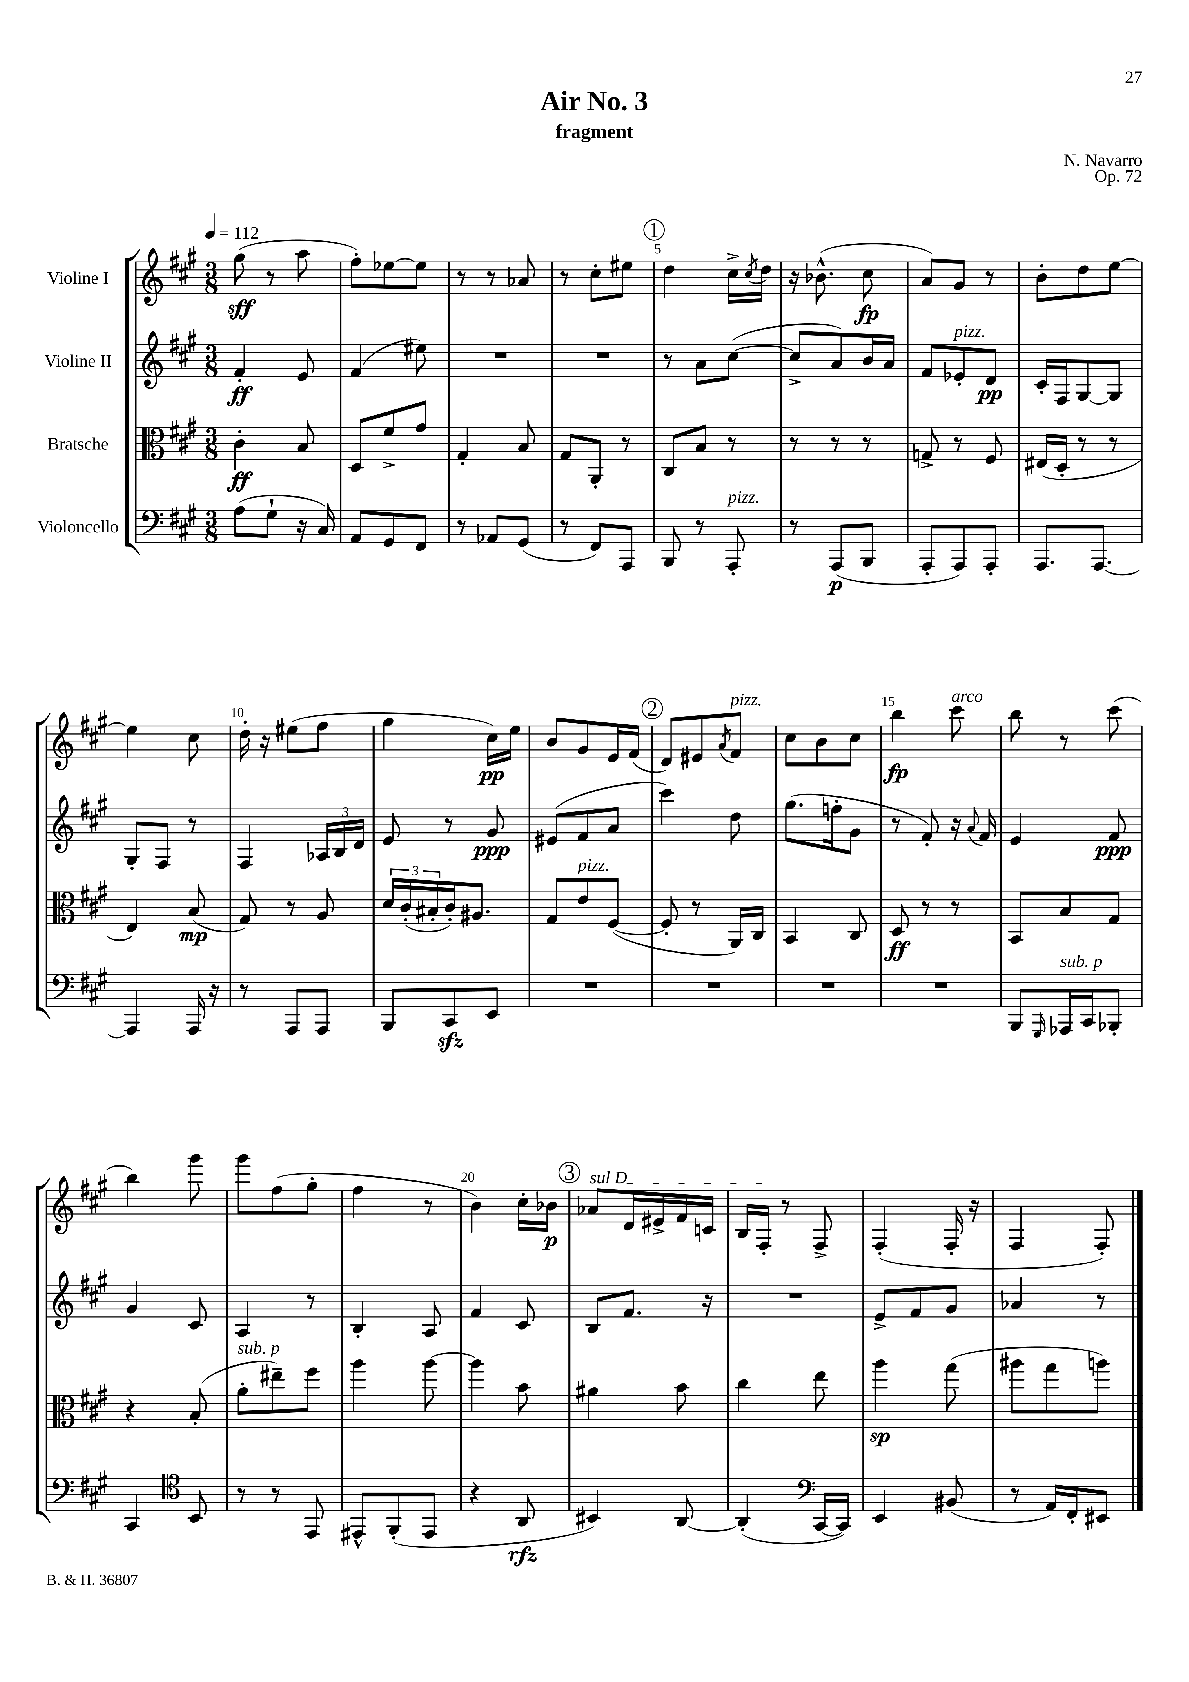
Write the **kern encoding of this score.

**kern	**dynam	**kern	**dynam	**kern	**dynam	**kern	**dynam
*part4	*part4	*part3	*part3	*part2	*part2	*part1	*part1
*staff4	*staff4	*staff3	*staff3	*staff2	*staff2	*staff1	*staff1
*I"Violoncello	*	*I"Bratsche	*	*I"Violine II	*	*I"Violine I	*
*clefF4	*	*clefC3	*	*clefG2	*	*clefG2	*
*k[f#c#g#]	*	*k[f#c#g#]	*	*k[f#c#g#]	*	*k[f#c#g#]	*
*M3/8	*	*M3/8	*	*M3/8	*	*M3/8	*
*MM112	*	*MM112	*	*MM112	*	*MM112	*
=1	=1	=1	=1	=1	=1	=1	=1
(8A\L	.	4c#'\	ff	4f#'/	ff	(8gg#\	sff
8G#`\J	.	.	.	.	.	8r	.
16r	.	8B/	.	8e/	.	8aa\	.
16C#/)	.	.	.	.	.	.	.
=2	=2	=2	=2	=2	=2	=2	=2
8AA/L	.	8D/L	.	(4f#/	.	8ff#'\L)	.
8GG#/	.	8f#^/	.	.	.	[8ee-X\	.
8FF#/J	.	8g#/J	.	8ee#X\)	.	8ee-\J]	.
=3	=3	=3	=3	=3	=3	=3	=3
8r	.	4G#'/	.	4.r	.	8r	.
8AA-X/L	.	.	.	.	.	8r	.
(8GG#/J	.	8B/	.	.	.	8a-X/	.
=4	=4	=4	=4	=4	=4	=4	=4
8r	.	8G#/L	.	4.r	.	8r	.
8FF#/L)	.	8AA'/J	.	.	.	8cc#'\L	.
8AAA/J	.	8r	.	.	.	8ee#X\J	.
!!LO:REH:place=s1:t=1
=5	=5	=5	=5	=5	=5	=5	=5
8BBB/	.	8C#/L	.	8r	.	4dd\	.
8r	.	8B/J	.	8a\L	.	.	.
!LO:TX:a:i:t=pizz.	!	!	!	!	!	!	!
8AAA'/	.	8r	.	([8cc#\J	.	16cc#^\LL	.
.	.	.	.	.	.	8qcc#/	.
.	.	.	.	.	.	16dd\JJ	.
=6	=6	=6	=6	=6	=6	=6	=6
8r	.	8r	.	8cc#^/L]	.	16r	.
.	.	.	.	.	.	(8.b-X^^\	.
(8AAA/L	p	8r	.	8a/)	.	.	.
8BBB/J	.	8r	.	16b/L	.	8cc#\	fp
.	.	.	.	16a/JJ	.	.	.
=7	=7	=7	=7	=7	=7	=7	=7
8AAA'/L	.	8Gn^/	.	8f#/L	.	8a/L)	.
!	!	!	!	!LO:TX:a:i:t=pizz.	!	!	!
8AAA/)	.	8r	.	8e-X'/	.	8g#/J	.
8AAA'/J	.	8F#/	.	8d/J	pp	8r	.
=8	=8	=8	=8	=8	=8	=8	=8
8.AAA/L	.	(16E#X/LL	.	16c#'/LL	.	8b'\L	.
.	.	16D'/JJ	.	16F#/J	.	.	.
.	.	8r	.	[8G#/	.	8dd\	.
[8.AAA/J	.	.	.	.	.	.	.
.	.	8r	.	8G#/J]	.	[8ee\J	.
!!LO:LB:g=z
=9	=9	=9	=9	=9	=9	=9	=9
4AAA/]	.	4E/)	.	8G#'/L	.	4ee\]	.
.	.	.	.	8F#/J	.	.	.
16AAA/	.	(8B/	mp	8r	.	8cc#\	.
16r	.	.	.	.	.	.	.
=10	=10	=10	=10	=10	=10	=10	=10
8r	.	8G#/)	.	4F#/	.	16dd'\	.
.	.	.	.	.	.	16r	.
8AAA/L	.	8r	.	.	.	(8ee#X\L	.
8AAA/J	.	8A/	.	24A-X/LL	.	8ff#\J	.
.	.	.	.	24B/	.	.	.
.	.	.	.	24d/JJ	.	.	.
=11	=11	=11	=11	=11	=11	=11	=11
8BBB/L	.	24d/LL	.	8e/	.	4gg#\	.
.	.	(24c#'/	.	.	.	.	.
.	.	24B#X'/	.	.	.	.	.
8CC#zz/	.	16c#'/J)	.	8r	.	.	.
.	.	8.A#X/J	.	.	.	.	.
8EE/J	.	.	.	8g#/	ppp	16cc#\LL)	pp
.	.	.	.	.	.	16ee\JJ	.
=12	=12	=12	=12	=12	=12	=12	=12
4.r	.	8G#/L	.	(8e#X/L	.	8b/L	.
!	!	!LO:TX:a:i:t=pizz.	!	!	!	!	!
.	.	8e/	.	8f#/	.	8g#/	.
.	.	([8F#/J	.	8a/J	.	16e/L	.
.	.	.	.	.	.	(16f#/JJ	.
!!LO:REH:place=s1:t=2
=13	=13	=13	=13	=13	=13	=13	=13
4.r	.	8F#'/]	.	4ccc#\)	.	8d/L)	.
.	.	8r	.	.	.	8e#X/	.
.	.	.	.	.	.	8qa/	.
!	!	!	!	!	!	!LO:TX:a:i:t=pizz.	!
.	.	16AA/LL)	.	8dd\	.	8f#/J	.
.	.	16C#/JJ	.	.	.	.	.
=14	=14	=14	=14	=14	=14	=14	=14
4.r	.	4BB/	.	(8.gg#\L	.	8cc#\L	.
.	.	.	.	.	.	8b\	.
.	.	.	.	16ffn'\k	.	.	.
.	.	8C#/	.	8g#\J	.	8cc#\J	.
=15	=15	=15	=15	=15	=15	=15	=15
4.r	.	8D/	ff	8r	.	4bb\	fp
.	.	8r	.	8f#'/)	.	.	.
!	!	!	!	!	!	!LO:TX:a:i:t=arco	!
.	.	8r	.	16r	.	8ccc#\	.
.	.	.	.	8qqa/	.	.	.
.	.	.	.	16f#/	.	.	.
=16	=16	=16	=16	=16	=16	=16	=16
8BBB/L	.	8BB/L	.	4e/	.	8bb\	.
16qqGGG#/	.	.	.	.	.	.	.
!LO:TX:a:i:t=sub. p	!	!	!	!	!	!	!
16AAA-X/L	.	8B/	.	.	.	8r	.
16CC#/J	.	.	.	.	.	.	.
8BBB-X'/J	.	8G#/J	.	8f#/	ppp	(8ccc#\	.
!!LO:LB:g=z
=17	=17	=17	=17	=17	=17	=17	=17
4CC#/	.	4r	.	4g#/	.	4bb\)	.
*clefC4	*	*	*	*	*	*	*
8BB/	.	(8B'/	.	8c#/	.	8ggg#\	.
=18	=18	=18	=18	=18	=18	=18	=18
!	!	!LO:TX:a:i:t=sub. p	!	!	!	!	!
8r	.	8a'\L	.	4A/	.	8ggg#\L	.
8r	.	8ee#X~\)	.	.	.	(8ff#\	.
8EE/	.	8ff#\J	.	8r	.	8gg#'\J	.
=19	=19	=19	=19	=19	=19	=19	=19
8EE#X^^/L	.	4aa\	.	4B'/	.	4ff#\	.
(8FF#'/	.	.	.	.	.	.	.
8EE#/J	.	[8aa\	.	8A/	.	8r	.
=20	=20	=20	=20	=20	=20	=20	=20
4r	.	4aa\]	.	4f#/	.	4b\)	.
8AA/	rfz	8b\	.	8c#/	.	16cc#'\LL	.
.	.	.	.	.	.	16b-X\JJ	p
!!LO:REH:place=s1:t=3
=21	=21	=21	=21	=21	=21	=21	=21
!	!	!	!	!	!	!LO:TX:a:i:t=sul D	!
4BB#X/)	.	4a#X\	.	8B/L	.	8a-X/L	.
.	.	.	.	8.f#/J	.	16d/L	.
.	.	.	.	.	.	16e#X^/	.
[8AA/	.	8b\	.	.	.	16f#/	.
.	.	.	.	16r	.	16cn/JJ	.
=22	=22	=22	=22	=22	=22	=22	=22
(4AA'/]	.	4cc#\	.	4.r	.	16B/LL	.
.	.	.	.	.	.	16F#'/JJ	.
.	.	.	.	.	.	8r	.
*clefF4	*	*	*	*	*	*	*
[16CC#/LL	.	8ee\	.	.	.	8F#^/	.
16CC#/JJ])	.	.	.	.	.	.	.
=23	=23	=23	=23	=23	=23	=23	=23
4EE/	.	4aa\	sp	8e^/L	.	(4F#'/	.
.	.	.	.	8f#/	.	.	.
(8BB#X/	.	(8gg#\	.	8g#/J	.	16F#'/	.
.	.	.	.	.	.	16r	.
=24	=24	=24	=24	=24	=24	=24	=24
8r	.	8aa#X\L	.	4a-X/	.	4F#/	.
16AA/LL)	.	8gg#\	.	.	.	.	.
16FF#'/J	.	.	.	.	.	.	.
8EE#X/J	.	8aan\J)	.	8r	.	8F#'/)	.
==	==	==	==	==	==	==	==
*-	*-	*-	*-	*-	*-	*-	*-
